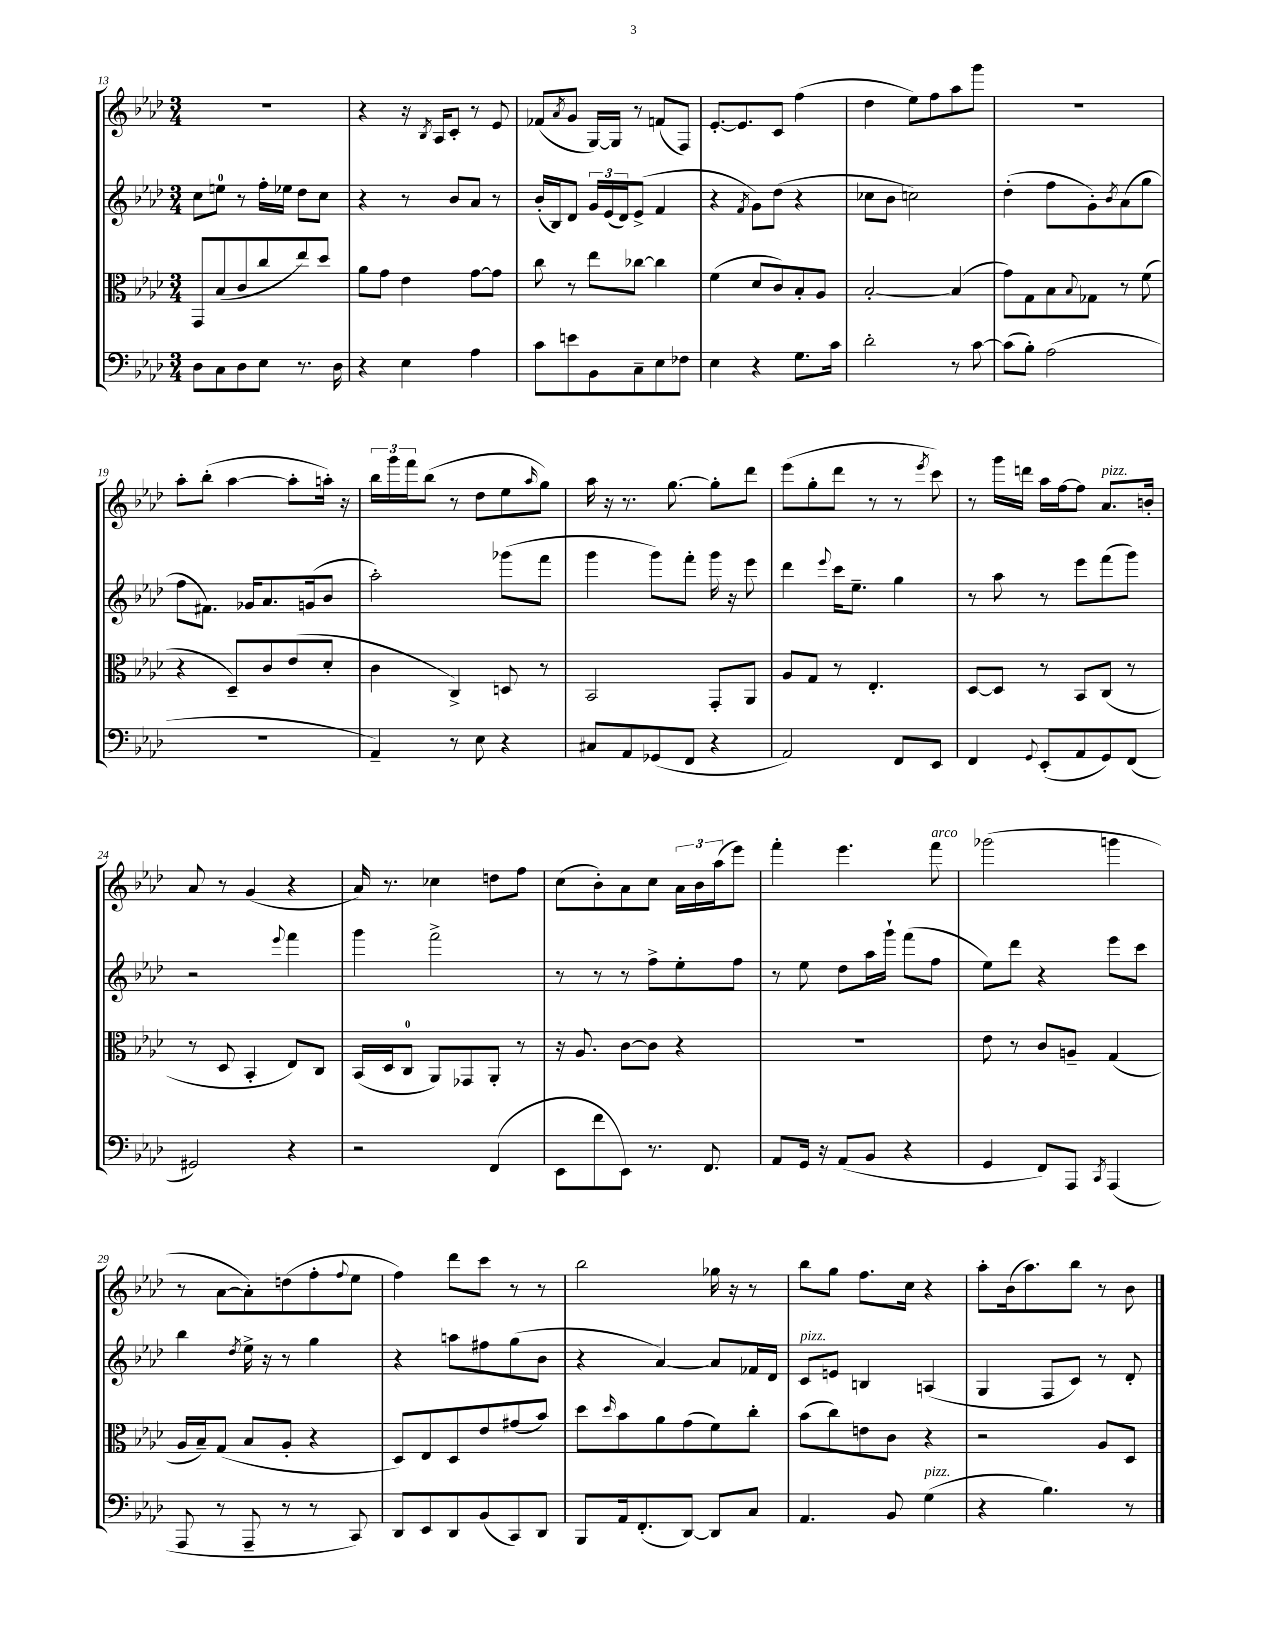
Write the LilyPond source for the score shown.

<<
\new StaffGroup <<
\new Staff = "s0" {
    \clef treble \key aes \major \numericTimeSignature \time 3/4
    R2. |
    r4 r16 \acciaccatura { bes8 } aes16 c'8-. r8 ees'8 |
    fes'8( \acciaccatura { aes'8 } g'8 g16~) g16 r8 f'8( f8) |
    ees'8.~-. ees'8. c'8 f''4( |
    des''4 ees''8) f''8 aes''8 g'''8 |
    R2. |
    aes''8-. bes''8-.( aes''4~ aes''8-. a''16-.) r16 |
    \tuplet 3/2 { bes''16 g'''16 f'''16 } bes''8( r8 des''8 ees''8 \grace { aes''16 } g''8) |
    aes''16 r16 r8. g''8.~ g''8-. des'''8 |
    ees'''8( g''8-. des'''8 r8 r8 \acciaccatura { ees'''8 } c'''8) |
    r8 g'''16 d'''16 aes''16 f''16~ f''8 aes'8.^\markup { \italic "pizz." } b'16-. |
    aes'8 r8 g'4( r4 |
    aes'16) r8. ces''4 d''8 f''8 |
    c''8( bes'8-.) aes'8 c''8 \tuplet 3/2 { aes'16 bes'16 aes''16( } ees'''8) |
    f'''4-. ees'''4. f'''8^\markup { \italic "arco" } |
    ges'''2( g'''4 |
    r8 aes'8~ aes'8-.) d''8( f''8-. \appoggiatura { f''8 } ees''8 |
    f''4) des'''8 c'''8 r8 r8 |
    bes''2 ges''16 r16 r8 |
    bes''8 g''8 f''8. c''16 r4 |
    aes''8-. bes'16( aes''8.) bes''8 r8 bes'8 \bar "|." |
}
\new Staff = "s1" {
    \clef treble \key aes \major \numericTimeSignature \time 3/4
    c''8 e''8-0 r8 f''16-. ees''16 des''8 c''8 |
    r4 r8 bes'8 aes'8 r8 |
    bes'16-.( bes16) des'8 \tuplet 3/2 { g'16 ees'16( des'16) } ees'8->( f'4 |
    r4 \acciaccatura { f'8 } g'8) des''8( r4 |
    ces''8 bes'8 c''2) |
    des''4-.( f''8 g'8-.) \acciaccatura { bes'8 } aes'8( g''8 |
    f''8 fis'8.) ges'16 aes'8. g'16( bes'8 |
    aes''2-.) ges'''8( f'''8 |
    g'''4 g'''8) f'''8-. g'''16 r16 ees'''8 |
    des'''4 \appoggiatura { ees'''8 } c'''16 ees''8.-- g''4 |
    r8 aes''8 r8 ees'''8 f'''8( g'''8) |
    r2 \appoggiatura { ees'''8 } f'''4 |
    g'''4 f'''2-> |
    r8 r8 r8 f''8-> ees''8-. f''8 |
    r8 ees''8 des''8 aes''16 g'''16-! f'''8( f''8 |
    ees''8) des'''8 r4 ees'''8 c'''8 |
    bes''4 \acciaccatura { des''8 } ees''16-> r16 r8 g''4 |
    r4 a''8 fis''8 g''8( bes'8 |
    r4 aes'4~) aes'8 fes'16 des'16 |
    c'8^\markup { \italic "pizz." } e'8 b4 a4( |
    g4 f8 c'8) r8 des'8-. \bar "|." |
}
\new Staff = "s2" {
    \clef alto \key aes \major \numericTimeSignature \time 3/4
    g,8 bes8( c'8 c''8 ees''8) des''8 |
    aes'8 g'8 ees'4 g'8~ g'8 |
    c''8 r8 ees''8 ces''8~ ces''4 |
    f'4( des'8 c'8) bes8-. aes8 |
    bes2~-. bes4( |
    g'8) g8 bes8 \appoggiatura { bes8 } ges8 r8 f'8( |
    r4 des8--) c'8 ees'8( des'8-. |
    c'4 c4->) d8 r8 |
    bes,2 g,8-. aes,8 |
    aes8 g8 r8 ees4.-. |
    des8~ des8 r8 bes,8 c8( r8 |
    r8 des8 bes,4-. ees8) c8 |
    bes,16( des16 c8-0 aes,8) ges,8 aes,8-. r8 |
    r16 aes8. c'8~ c'8 r4 |
    R2. |
    ees'8 r8 c'8 a8-- g4( |
    aes16 bes16--) g8( bes8 aes8-. r4 |
    des8) ees8 des8 ees'8 gis'8( bes'8) |
    des''8 \grace { des''16 } bes'8 aes'8 g'8( f'8) c''8-. |
    bes'8( c''8) e'8 c'8 r4 |
    r2 aes8 des8 \bar "|." |
}
\new Staff = "s3" {
    \clef bass \key aes \major \numericTimeSignature \time 3/4
    des8 c8 des8 ees8 r8. des16 |
    r4 ees4 aes4 |
    c'8 e'8 bes,8 c8-- ees8 fes8 |
    ees4 r4 g8. c'16 |
    des'2-. r8 c'8~ |
    c'8( bes8-.) aes2( |
    R2. |
    aes,4--) r8 ees8 r4 |
    cis8 aes,8 ges,8( f,8 r4 |
    aes,2) f,8 ees,8 |
    f,4 \appoggiatura { g,8 } ees,8-.( aes,8 g,8) f,8( |
    gis,2) r4 |
    r2 f,4( |
    ees,8 f'8 ees,8) r8. f,8. |
    aes,8 g,16 r16 aes,8( bes,8 r4 |
    g,4 f,8) aes,,8 \acciaccatura { c,8 } aes,,4( |
    aes,,8 r8 aes,,8-- r8 r8 c,8) |
    des,8 ees,8 des,8 bes,8( c,8) des,8 |
    bes,,8 aes,16 f,8.-.( des,8~) des,8 c8 |
    aes,4. bes,8 g4^\markup { \italic "pizz." }( |
    r4 bes4.) r8 \bar "|." |
}
>>
>>
\layout { \context { \Score currentBarNumber = #13 } }
